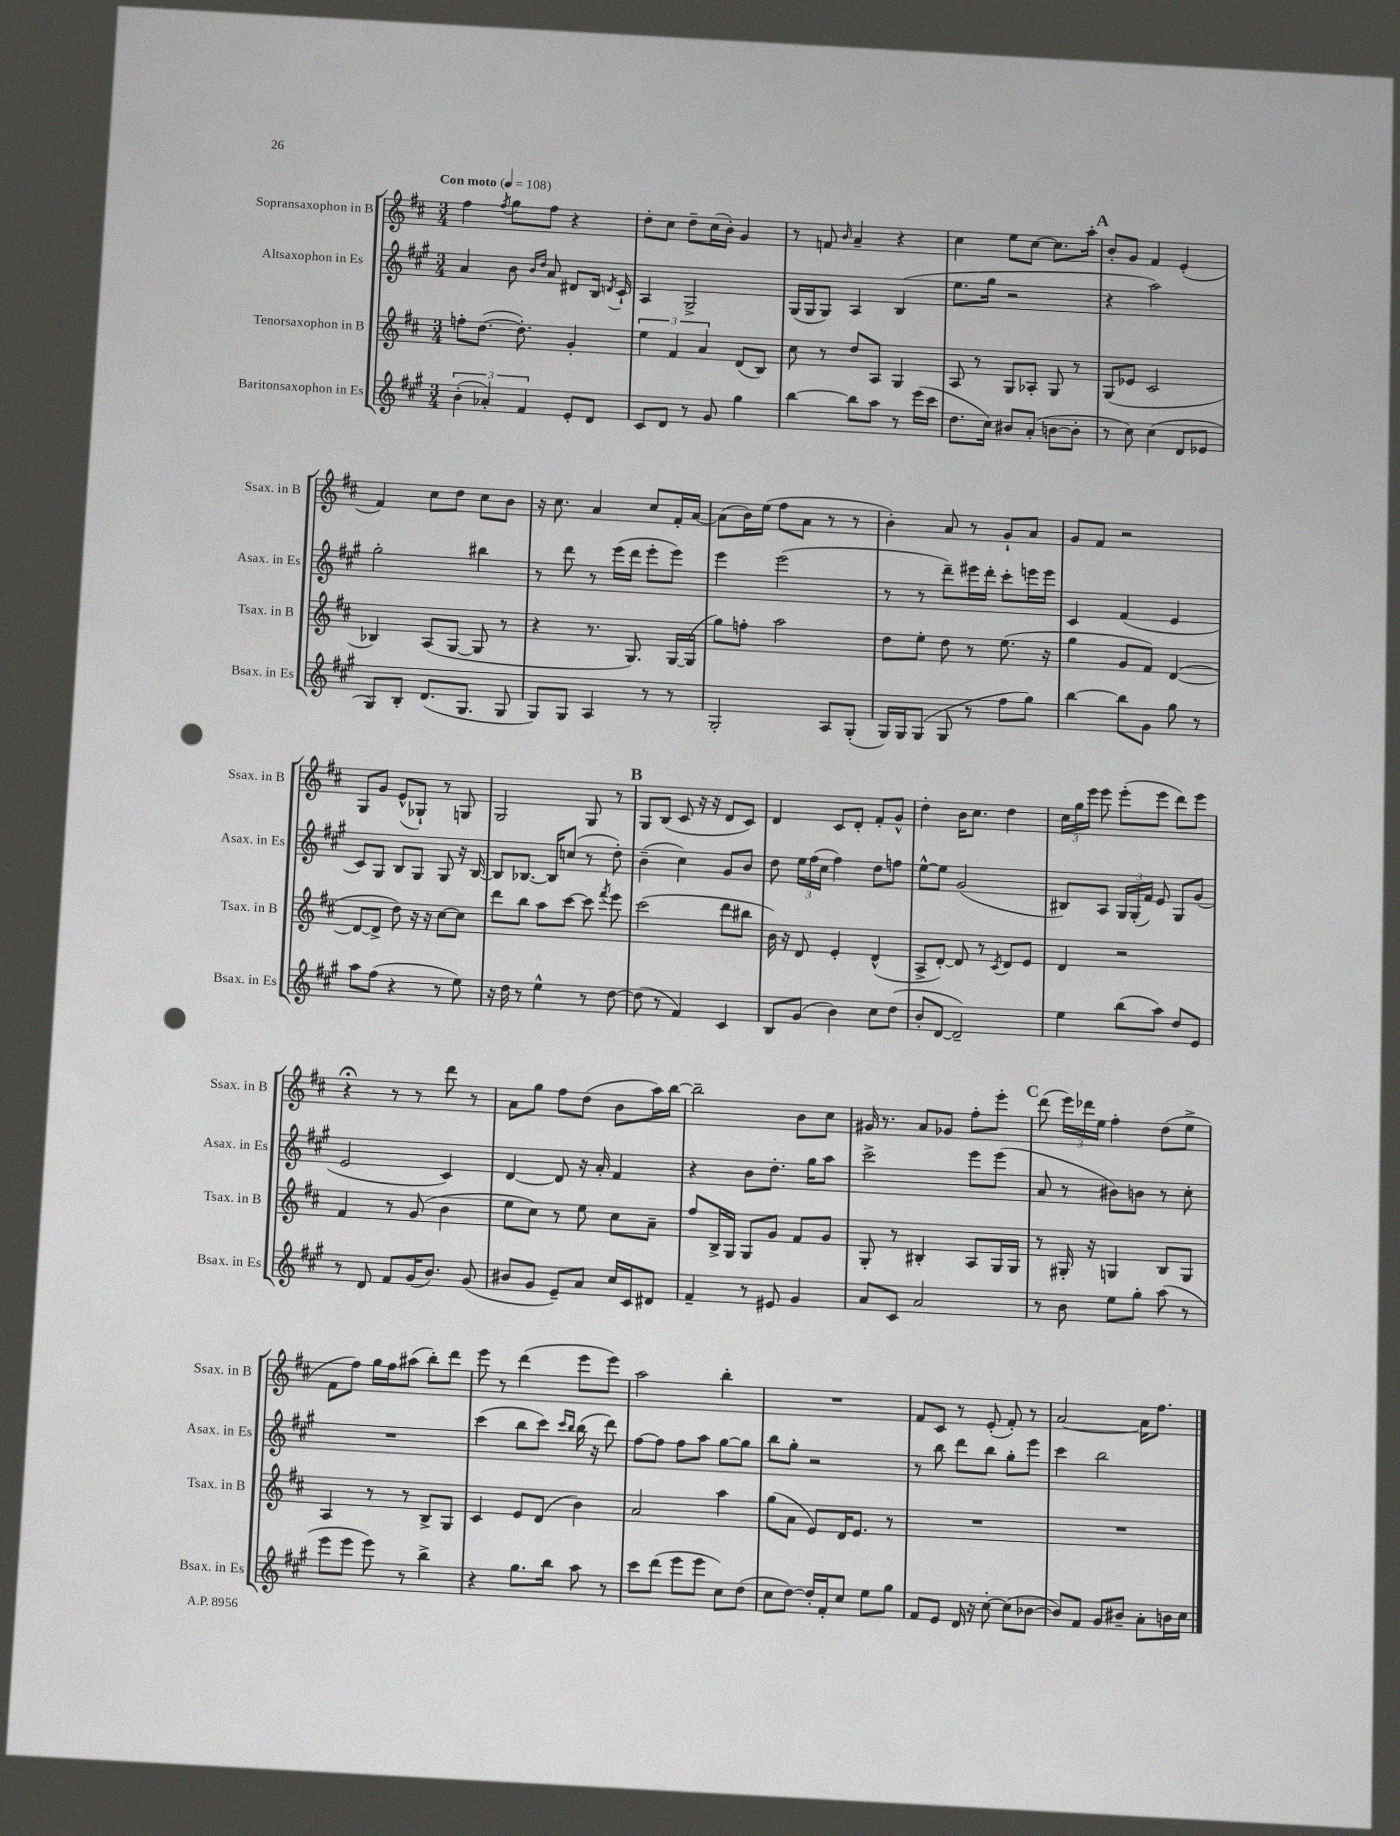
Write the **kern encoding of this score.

**kern	**kern	**kern	**kern
*staff4	*staff3	*staff2	*staff1
*clefG2	*clefG2	*clefG2	*clefG2
*k[f#c#g#]	*k[f#c#]	*k[f#c#g#]	*k[f#c#]
*M3/4	*M3/4	*M3/4	*M3/4
*MM108	*MM108	*MM108	*MM108
(6b'\	8ff'\L	4a/	4ff#\
.	([8.dd\J	.	.
6a-'/)	.	.	.
.	.	.	8qff#/
.	.	8b\	8gg\L
.	8.dd'\])	.	.
6f#/	.	.	.
.	.	16qqb/LL	.
.	.	16qqdd/JJ	.
.	.	8a/	8ff#\J
8e'/L	4g'/	8d#/L	4r
8d/J	.	16B/Jk	.
.	.	8qd/	.
.	.	16c#`/	.
=	=	=	=
8c#/L	6ee\	4A/	8dd'\L
8d/J	.	.	8cc#\J
.	6f#/	.	.
8r	.	2G#^/	8dd~\L
.	6a/	.	.
8g#/	.	.	(16cc#\L
.	.	.	16b'\JJ)
4gg#\	(8d/L	.	4g/
.	8B/J)	.	.
=	=	=	=
[4bb\	8cc#\	(16G#/LL	8r
.	.	16G#/J	.
.	8r	8G#/J)	8f/
.	.	.	16qqb/
8bb\]L	8dd/L	4A/	4a~/
8aa\J	8A/J	.	.
8r	4G/	(4B/	4r
(16eee\LL	.	.	.
16ccc#\JJ	.	.	.
=	=	=	=
8.dd\L	8A/	8.ee\L	4cc#\
.	8r	.	.
16cc#\Jk)	.	16gg#\Jk	.
8b#/L	8G/L	2r	8ee\L
(8a'/J	8A-'/J	.	[8cc#\J
[8b\L	8G/	.	8.cc#\]L
8b'\]J	8r	.	.
.	.	.	16aa'\Jk
=	=	=	=
8r	(8G/L	4r	8b'/L
8cc#\)	8e-/J	.	8g/J
(4cc#\	2c#/	2aa\)	4f#/
8d/L	.	.	(4e'/
8e-/J	.	.	.
=	=	=	=
8G#/L)	4B-/)	2gg#'\	4f#/)
8B'/J	.	.	.
(8.d/L	(8A/L	.	8cc#\L
.	[8G/J	.	8dd\J
8.G#/J	.	.	.
.	8G/]	4bb#\	8cc#\L
8G#/	8r	.	8b\J
=	=	=	=
8G#/L)	4r	8r	16r
.	.	.	8.cc#\
8G#/J	.	8ddd\	.
4A/	8.r	8r	4a/
.	.	(16eee\LL	.
.	8.G/)	16ddd\JJ	.
8r	.	8eee'\L	8cc#/L
8r	[16G/LL	8eee\J)	16f#'/L
.	(16G/]JJ	.	[16a/JJ
=	=	=	=
2G#'/	8gg\L)	4eee\	(8a\]L
.	8ff'\J	.	16b\L)
.	.	.	(16ee\JJ
.	2aa\	(2eee\	8ff#\L
.	.	.	8a\J
8A/L	.	.	8r
(8G#'/J	.	.	8r
=	=	=	=
16G#/LL)	8dd\L	8r	4b'\)
16G#/J	.	.	.
(8G#/J	8ee'\J	8r	.
8G#/	8dd\	8ddd~\L)	8a/
8r	8r	16eee#\L	8r
.	.	16ddd'\JJ	.
8ff#\L	(8.ee\	8ccc#'\L	8g`/L
8gg#\J)	.	16eee\L	8a/J
.	16r	16eee\JJ	.
=	=	=	=
[4bb\	4gg\	4c#/	8g/L
.	.	.	8f#/J
8bb\]L	8g/L	(4f#/	2r
8g#\J	8f#/J)	.	.
8gg#\	([4d/	4e/	.
8r	.	.	.
=	=	=	=
8aa\L	8d/_L	8c#/L)	8G/L
(8ff#\J	8d^/]J	8G#/J	8g/J
4r	8dd\)	8B/L	(8e^^/L
.	16r	8G#/J	8G-`/J)
.	16r	.	.
8r	[8cc#\L	8G#/	8r
8ee\)	8cc#\]J	16r	8G/
.	.	[16B/	.
=	=	=	=
16r	8ddd\L	8B/]L	2G/
16dd\	.	.	.
8r	8bb\J	[8.B-/J	.
4ee^^\	8aa\L	.	.
.	.	16B-/]LK	.
.	[8ccc#\J	(8cc/J	.
8r	8ccc#\]	8r	8G/
.	8qfff#/	.	.
[8dd\	8eee\	8dd'\)	8r
=	=	=	=
(8dd\]	(2ccc#\	(4b~\	8G/L
8r	.	.	(8B/J
4f#/)	.	4cc#\)	8c#/
.	.	.	16r
.	.	.	16r
4c#/	8ddd\L	8g#/L	8d/L
.	8bb#\J	8b/J	8c#/J)
=	=	=	=
8B/L	16b\)	8dd\	4d/
.	16r	.	.
(8g#/J	8d/	24ee\LL	.
.	.	(24ff#\	.
.	.	24cc#\JJ	.
4b\)	4e'/	4ff#\)	8c#/L
.	.	.	8d'/J
8cc#\L	(4d^^/	8dd\L	8f#'/L
(8dd\J	.	8ff\J	8g^^/J
=	=	=	=
8b'/L	8A^/L	[8ee^^\L	4dd'\
[8d/J	[8d'/J)	8ee\]J	.
2d~/])	8d/]	(2g#/	16b\LK
.	.	.	8.cc#\J
.	8r	.	.
.	8qc#/	.	.
.	8d/L	.	4dd\
.	8e/J	.	.
=	=	=	=
4ee\	4d/	8B#/L)	24cc#\LL
.	.	.	24gg\
.	.	.	24eee\JJ
.	.	8A/J	8eee\
(8bb\L	2r	24G#/LL	(8eee'\L
.	.	(24G#'/	.
.	.	24f#/JJ)	.
8aa\J)	.	8e/	8eee\J
8dd/L	.	8G#/L	8ddd\L)
8e/J	.	(8g#/J	8eee\J
=	=	=	=
8r	4f#/	2e/	4r;
8d/	.	.	.
8f#/L	8r	.	8r
(16g#/K	(8g/	.	8r
8.b/J)	.	.	.
.	4b\	4c#/)	8ddd\
(8g#/	.	.	8r
=	=	=	=
8b#/L	8ee\L	[4d/	8a\L
8g#/J	8cc#\J)	.	8gg\J
8e~/L)	8r	8d/]	8ff#\L
8a/J	8ee\	16r	(8dd\J
.	.	16a'/	.
16cc#/LL	8cc#\L	4f#/	8b\L
16c#/J	.	.	.
8d#/J	8a~\J	.	16aa\L)
.	.	.	[16bb\JJ
=	=	=	=
4f#~/	8ff#/L	4r	2bb~\]
.	16B^/L	.	.
.	16G/JJ	.	.
8r	8G/L	8b\L	.
8e#/	8g/J	8.dd'\J	.
4g#/	8f#/L	.	8b\L
.	.	16gg#\LK	.
.	8g/J	8aa\J	8cc#\J
=	=	=	=
8a/L	8G'/	2ccc#^\	16g#/
.	.	.	8.r
8c#/J	8r	.	.
2a/	4B#'/	.	8a/L
.	.	.	8g-/J
.	8A/L	8eee\L	8ff#'\L
.	16G/L	(8eee\J	8eee'\J
.	16G/JJ	.	.
=	=	=	=
8r	8r	8a/	(8ddd\
8b\	16G#'/	8r	24eee\LL)
.	.	.	24ddd-\
.	16r	.	.
.	.	.	24ee\JJ
8ee\L	4G/	8b#\L)	4ff#'\
8gg#'\J	.	8b\J	.
(8aa\	8B/L	8r	(8dd\L
8r	8G/J	8cc#'\	8ee^\J
=	=	=	=
8eee\L	4A/	2.r	8f#\L
8eee\J	.	.	8ff#\J)
8eee\)	8r	.	16gg\LL
.	.	.	16ff#\J
8r	8r	.	(8aa#\J
4bb^\	8B^/L	.	8bb'\L)
.	8G/J	.	8ddd\J
=	=	=	=
4r	4c#/	(4ccc#\	8eee\
.	.	.	8r
8.gg#\L	8e/L	8bb\L	(4ddd\
.	(8d/J	8ccc#\J)	.
16bb\Jk	.	.	.
.	.	16qqccc#/LL	.
.	.	16qqbb/JJ	.
8aa\	4b\)	(16bb\	8eee\L
.	.	16r	.
8r	.	8ddd\)	8eee\J)
=	=	=	=
8ccc#\L	2a/	[8ff#\L	2aa\
(8ddd\J	.	8ff#\]J	.
8eee\L	.	8ff#\L	.
8eee\J	.	8aa\J	.
8cc#\L)	4aa\	[8gg#\L	4bb'\
(8dd\J	.	8gg#\]J	.
=	=	=	=
8cc#\L	(8gg\L	8bb\L	2.r
[8dd\J)	8a\J	8gg#'\J	.
16dd'/]LL	8e/L)	2r	.
16f#'/J	.	.	.
8cc#/J	16d/K	.	.
.	8.e/J	.	.
8ee\L	.	.	.
8gg#\J	8r	.	.
=	=	=	=
8f#/L	2.r	8r	8f#/L
8e/J	.	8bb\	8c#/J
16d/	.	8ddd\L	8r
16r	.	.	.
[8cc#'\	.	8bb\J	(8e'/
(8cc#\]L	.	8gg#'\L	8f#'/)
[8b-\J	.	8eee\J	8r
=	=	=	=
8b-/]L)	2.r	4ccc#\	[2a/
8f#/J	.	.	.
8g#/L	.	2bb\	.
8b#~/J	.	.	.
8a'\L	.	.	16a\]LK
.	.	.	8.ff#\J
16b\L	.	.	.
16cc#\JJ	.	.	.
==	==	==	==
*-	*-	*-	*-
